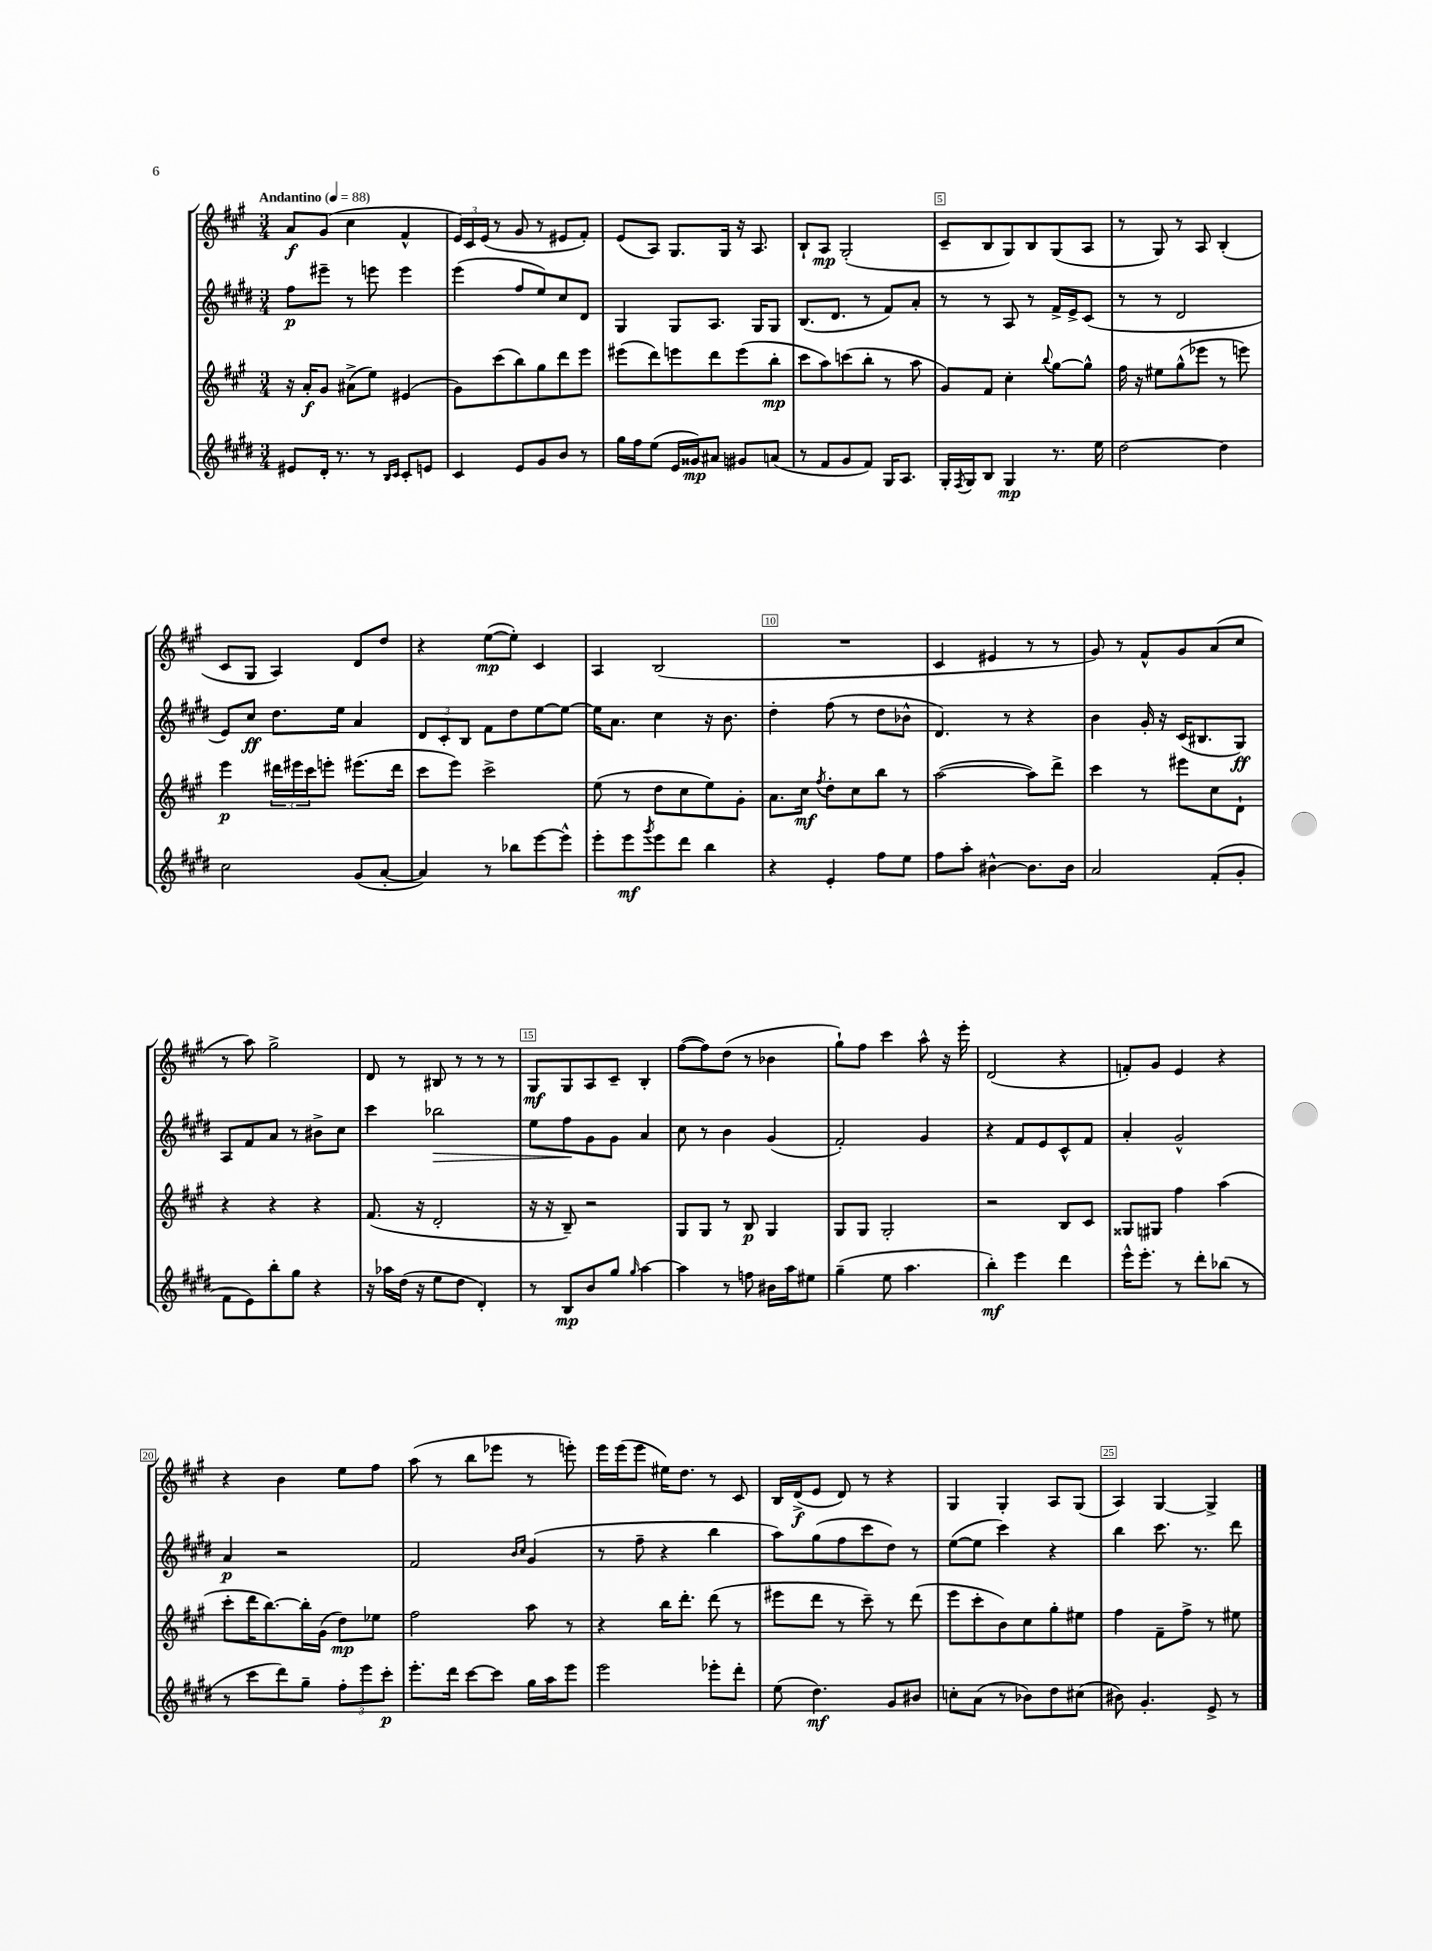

**kern	**kern	**kern	**kern
*staff4	*staff3	*staff2	*staff1
*clefG2	*clefG2	*clefG2	*clefG2
*k[f#c#g#d#]	*k[f#c#g#]	*k[f#c#g#d#]	*k[f#c#g#]
*M3/4	*M3/4	*M3/4	*M3/4
*MM88	*MM88	*MM88	*MM88
8e#	16r	8ff#	8a
.	16a'	.	.
16d#'	8g#	8eee#~	(8g#
8.r	.	.	.
.	(8a#^	8r	4cc#
8r	8ee)	8eee	.
16qqB	.	.	.
16qqc#	.	.	.
8c#'	(4e#	4eee	4f#^^
8e	.	.	.
=	=	=	=
4c#	8g#)	(4eee	24e)
.	.	.	24c#
.	.	.	(24e
.	(8ccc#	.	8r
8e	8bb)	8ff#	8g#
8g#	8gg#	8ee)	8r
8b	8ddd	8cc#	8e#
8r	8eee	8d#	8f#')
=	=	=	=
16gg#	(8eee#	4G#	(8e
16ff#	.	.	.
(8ee	8ddd)	.	8A)
16e	8eee	8G#	8.G#
16g##)	.	.	.
8a#	8ddd	8.A	.
.	.	.	16G#
8g#	(8eee	.	16r
.	.	16G#	8.A
(8a	8bb'	8G#	.
=	=	=	=
8r	8ccc#	(8.B	8B`
8f#	8aa)	.	8A
.	.	8.d#	.
8g#	(8ccc	.	(2G#'
8f#)	8bb'	8r	.
16G#	8r	8f#)	.
8.A	.	.	.
.	8aa	8a'	.
=	=	=	=
16G#'	8g#)	8r	8c#~
8qF#	.	.	.
16G#	.	.	.
8B	8f#	8r	8B
4G#	4cc#'	8A	8G#)
.	.	8r	8B
.	8qqbb	.	.
8.r	[8gg#	16f#^	(8G#
.	.	16e^	.
.	8gg#^^]	(8c#	8A
16ee	.	.	.
=	=	=	=
[2dd#	16ff#	8r	8r
.	16r	.	.
.	8ee#	8r	8G#)
.	(8gg#^^	2d#	8r
.	8eee-	.	8A
4dd#]	8r	.	(4B'
.	8eee)	.	.
=	=	=	=
2cc#	4eee	8e)	8c#
.	.	8cc#	8G#
.	24ddd#	8.dd#	4A)
.	24eee#	.	.
.	24ccc#	.	.
.	8eee'	.	.
.	.	16ee	.
(8g#	(8.eee#	4a	8d
[8a'	.	.	8dd
.	16ddd#	.	.
=	=	=	=
4a])	8ccc#	12d#	4r
.	.	12c#'	.
.	8eee)	.	.
.	.	12B	.
8r	2ccc#^	8f#	([8ee
8bb-	.	8dd#	8ee'])
[8eee	.	[8ee	4c#
8eee^^]	.	8ee_	.
=	=	=	=
8eee'	(8ee	16ee]	4A
.	.	8.a	.
8eee	8r	.	.
8qggg#	.	.	.
8eee	8dd	4cc#	(2B
8ddd#	8cc#	.	.
4bb	8ee)	16r	.
.	.	8.b	.
.	8g#'	.	.
=	=	=	=
4r	8.a	4dd#'	2.r
.	16cc#	.	.
.	8qff#	.	.
4e'	8dd'	(8ff#	.
.	8cc#	8r	.
8ff#	8bb	8dd#	.
8ee	8r	8b-^^	.
=	=	=	=
8ff#	([2aa	4.d#)	4c#
8aa'	.	.	.
[4b#^^	.	.	4e#
.	.	8r	.
8.b#]	8aa])	4r	8r
.	8ddd^	.	8r
16b#	.	.	.
=	=	=	=
2a	4ccc#	4b	8g#)
.	.	.	8r
.	8r	16g#'	8f#^^
.	.	16r	.
.	8eee#	(16c#	8g#
.	.	8.B#	.
(8f#'	8cc#	.	(8a
8g#'	8d`	8G#)	8cc#
=	=	=	=
8f#	4r	8A	8r
8e)	.	8f#	8aa)
8bb'	4r	8a	2gg#^
8gg#	.	8r	.
4r	4r	8b#^	.
.	.	8cc#	.
=	=	=	=
16r	(8.f#	4ccc#	8d
16aa-	.	.	.
(16dd#	.	.	8r
16r	16r	.	.
8ee	2d'	2bb-	8B#
8dd#	.	.	8r
4d#')	.	.	8r
.	.	.	8r
=	=	=	=
8r	16r	8ee	8G#
.	16r	.	.
8B	8B~)	8ff#	8G#
8b	2r	8g#	8A
8gg#	.	8g#	8c#~
16qqgg#	.	.	.
[4aa	.	4a	4B'
=	=	=	=
4aa]	8G#	8cc#	([8ff#
.	8G#	8r	8ff#])
8r	8r	4b	(8dd
8ff	8B	.	8r
16b#	4G#	(4g#	4b-
16aa	.	.	.
8ee#	.	.	.
=	=	=	=
(4gg#~	8G#	2f#')	8gg#`)
.	8G#	.	8ff#
8ee	2G#'	.	4ccc#
4.aa	.	.	.
.	.	4g#	8aa^^
.	.	.	16r
.	.	.	16eee'
=	=	=	=
4bb')	2r	4r	(2d
4eee	.	8f#	.
.	.	8e	.
4ddd#	8B	8c#^^	4r
.	8c#	8f#	.
=	=	=	=
16eee^^	8G##	4a'	8f')
8.eee'	.	.	.
.	8G#	.	8g#
8r	4ff#	2g#^^	4e
8ddd#'	.	.	.
(8bb-	(4aa	.	4r
8r	.	.	.
=	=	=	=
8r	8ccc#'	4a	4r
8ccc#	16ddd	.	.
.	[8.bb)	.	.
8ddd#)	.	2r	4b
8gg#~	16bb']	.	.
.	(16g#	.	.
12ff#'	8dd)	.	8ee
12eee	.	.	.
.	8ee-	.	8ff#
12ccc#'	.	.	.
=	=	=	=
8.eee'	2ff#	2f#	(8aa
.	.	.	8r
16ddd#	.	.	.
[8ccc#	.	.	8bb
8ccc#]	.	.	8eee-
.	.	16qqb	.
.	.	16qqcc#	.
16gg#	8aa	(4g#	8r
16aa	.	.	.
8eee	8r	.	8eee')
=	=	=	=
2eee	4r	8r	16eee
.	.	.	(16eee
.	.	8ff#~	8eee
.	16bb	4r	16ee#)
.	8.ddd'	.	8.dd
8eee-'	(8ddd	4bb	8r
8ddd#'	8r	.	8c#
=	=	=	=
(8ee	8eee#	8aa)	16B
.	.	.	(16d^
4.dd#)	8ddd	(8gg#	8e
.	8r	8ff#	8d)
.	8ccc#~)	8ccc#	8r
8g#	8r	8dd#)	4r
8b#	(8ddd	8r	.
=	=	=	=
8cc'	8eee	([8ee	4G#
(8a	8ccc#'	8ee]	.
8r	8b)	4ccc#)	4G#'
8b-)	8cc#	.	.
8dd#	8gg#'	4r	8A
(8cc#	8ee#	.	(8G#
=	=	=	=
8b#)	4ff#	4bb	4A)
4.g#'	.	.	.
.	8f#~	8.ccc#	[4G#
.	8ff#^	.	.
.	.	8.r	.
8e^	8r	.	4G#^]
8r	8ee#	8ddd#	.
==	==	==	==
*-	*-	*-	*-
